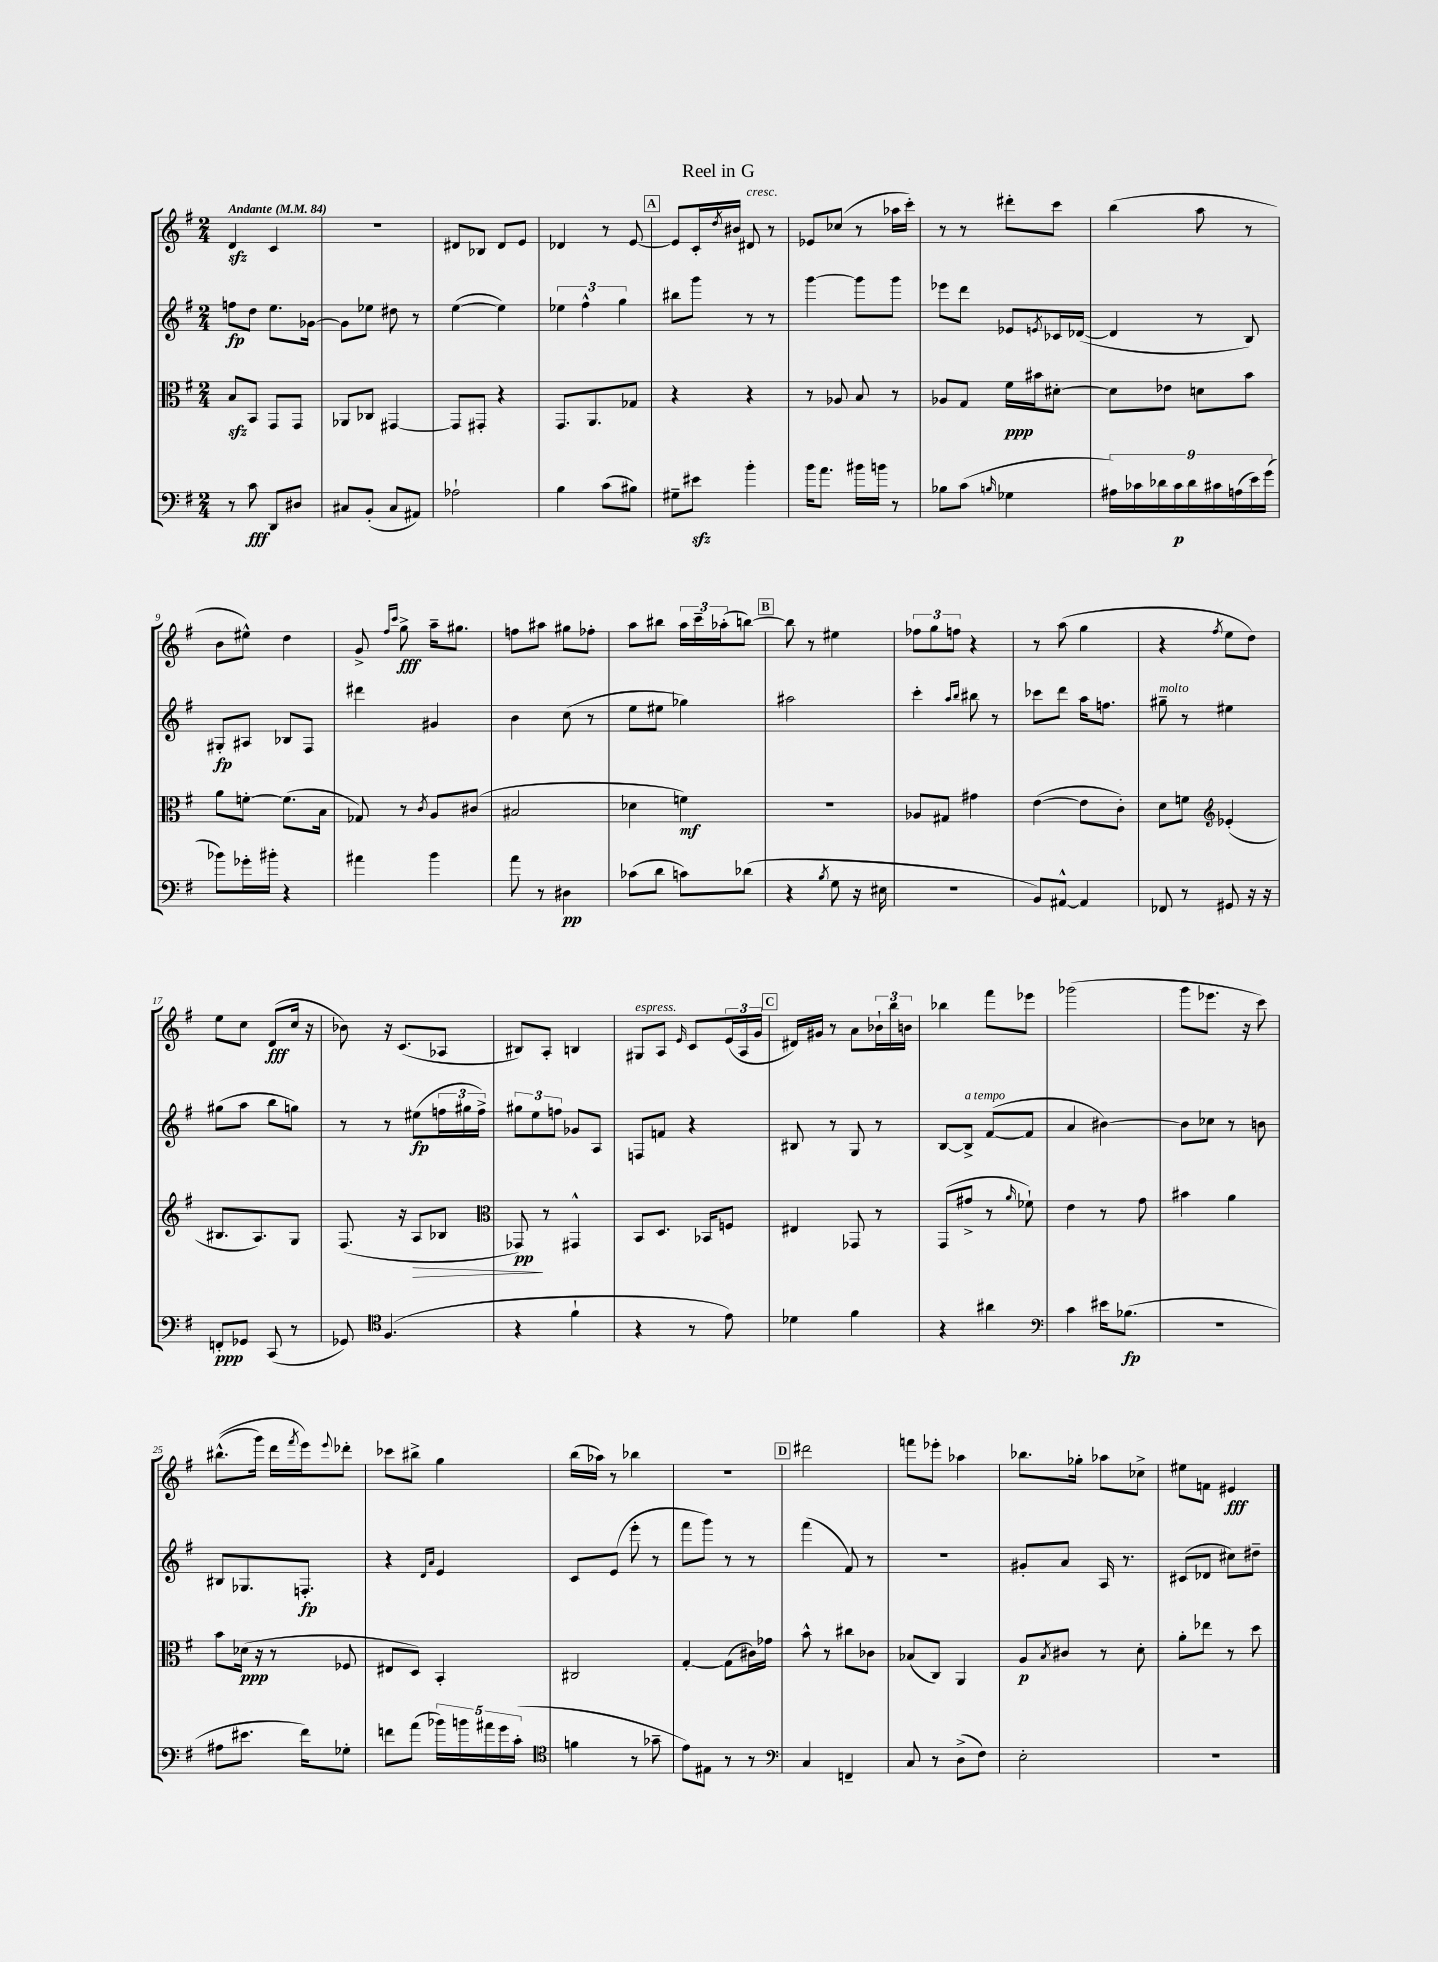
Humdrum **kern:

**kern	**dynam	**kern	**dynam	**kern	**dynam	**kern	**dynam
*part4	*part4	*part3	*part3	*part2	*part2	*part1	*part1
*staff4	*staff4	*staff3	*staff3	*staff2	*staff2	*staff1	*staff1
*clefF4	*	*clefC3	*	*clefG2	*	*clefG2	*
*k[f#]	*	*k[f#]	*	*k[f#]	*	*k[f#]	*
*M2/4	*	*M2/4	*	*M2/4	*	*M2/4	*
*MM84	*	*MM84	*	*MM84	*	*MM84	*
=1	=1	=1	=1	=1	=1	=1	=1
!	!	!	!	!	!	!LO:TX:a:B:t=Andante	!
8r	.	8Bzz/L	.	8ffn\L	fp	4dzz/	.
8c\	fff	8BB/J	.	8dd\J	.	.	.
8DD/L	.	8GG/L	.	8.ee\L	.	4c/	.
8D#X/J	.	8GG/J	.	.	.	.	.
.	.	.	.	[16g-X\Jk	.	.	.
=2	=2	=2	=2	=2	=2	=2	=2
8C#X/L	.	8AA-X/L	.	8g-\L]	.	2r	.
(8BB'/J	.	8C-X/J	.	8ee-X\J	.	.	.
8C#/L	.	[4GG#X/	.	8dd#X\	.	.	.
8AA#X/J)	.	.	.	8r	.	.	.
=3	=3	=3	=3	=3	=3	=3	=3
2A-X`\	.	8GG#/L]	.	([4ee\	.	8d#X/L	.
.	.	8GG#X'/J	.	.	.	8B-X/J	.
.	.	4r	.	4ee\])	.	8d#/L	.
.	.	.	.	.	.	8e/J	.
=4	=4	=4	=4	=4	=4	=4	=4
4B\	.	8.GG/L	.	6ee-X\	.	4d-X/	.
.	.	.	.	6ff#^^\	.	.	.
.	.	8.AA/	.	.	.	.	.
(8c\L	.	.	.	.	.	8r	.
.	.	.	.	6gg\	.	.	.
8B#X\J)	.	8G-X/J	.	.	.	[8e/	.
!!LO:REH:place=s1:t=A
=5	=5	=5	=5	=5	=5	=5	=5
8G#X~\L	.	4r	.	8bb#X\L	.	8e/L]	.
8e#Xzz\J	.	.	.	8ggg\J	.	16c'/L	.
.	.	.	.	.	.	8qdd/	.
.	.	.	.	.	.	16b#X/JJ	.
!	!	!	!	!	!	!LO:TX:a:i:t=cresc.	!
4b'\	.	4r	.	8r	.	8d#X/	.
.	.	.	.	8r	.	8r	.
=6	=6	=6	=6	=6	=6	=6	=6
16b\KL	.	8r	.	[4ggg\	.	8e-X/L	.
8.a\J	.	.	.	.	.	.	.
.	.	8A-X/	.	.	.	(8cc-X/J	.
16b#X\LL	.	8B/	.	8ggg\L]	.	8r	.
16bn\JJ	.	.	.	.	.	.	.
8r	.	8r	.	8ggg\J	.	16aa-X\LL	.
.	.	.	.	.	.	16ccc'\JJ)	.
=7	=7	=7	=7	=7	=7	=7	=7
8B-X\L	.	8A-X/L	.	8eee-X\L	.	8r	.
(8c\J	.	8G/J	.	8ddd\J	.	8r	.
16qqBn/	.	.	.	.	.	.	.
4G-X\	.	16f#\LL	ppp	8e-X/L	.	8ddd#X'\L	.
.	.	16b#X\J	.	.	.	.	.
.	.	.	.	8qen/	.	.	.
.	.	[8d#X'\J	.	16c-X/L	.	8ccc\J	.
.	.	.	.	([16d-X/JJ	.	.	.
=8	=8	=8	=8	=8	=8	=8	=8
18A#X\LL)	.	8d#\L]	.	4d-/]	.	(4bb\	.
18c-X\	.	.	.	.	.	.	.
18d-X\	.	.	.	.	.	.	.
.	.	8e-X\J	.	.	.	.	.
18c-\	p	.	.	.	.	.	.
18d-\	.	.	.	.	.	.	.
.	.	8dn\L	.	8r	.	8aa\	.
18c#X\	.	.	.	.	.	.	.
(18An\	.	.	.	.	.	.	.
.	.	8b\J	.	8B/)	.	8r	.
18e\)	.	.	.	.	.	.	.
(18g\JJ	.	.	.	.	.	.	.
!!LO:LB:g=z
=9	=9	=9	=9	=9	=9	=9	=9
8b-X\L)	.	8a\L	.	8G#X'/L	fp	8b\L	.
16g-X'\L	.	[8fn'\J	.	8A#X/J	.	8ee#X^^\J)	.
16b#X'\JJ	.	.	.	.	.	.	.
4r	.	(8.f\L]	.	8B-X/L	.	4dd\	.
.	.	.	.	8F#/J	.	.	.
.	.	16B\Jk	.	.	.	.	.
=10	=10	=10	=10	=10	=10	=10	=10
4a#X\	.	8G-X/)	.	4ddd#X\	.	8g^/	.
.	.	.	.	.	.	16qqff#/LL	.
.	.	.	.	.	.	16qqccc/JJ	.
.	.	8r	.	.	.	8gg^\	fff
.	.	8qc/	.	.	.	.	.
4b\	.	8A/L	.	4g#X/	.	16aa~\KL	.
.	.	.	.	.	.	8.gg#X\J	.
.	.	(8c#X/J	.	.	.	.	.
=11	=11	=11	=11	=11	=11	=11	=11
8a\	.	2B#X/	.	4b\	.	8ffn\L	.
8r	.	.	.	.	.	8aa#X\J	.
4D#X\	pp	.	.	(8cc\	.	8gg#X\L	.
.	.	.	.	8r	.	8ff-X'\J	.
=12	=12	=12	=12	=12	=12	=12	=12
(8c-X\L	.	4d-X\	.	8ee\L	.	8aa\L	.
8d\J	.	.	.	8ee#X\J	.	8bb#X\J	.
8cn\L)	.	4fn\)	mf	4gg-X\)	.	24aa\LL	.
.	.	.	.	.	.	24ccc~\	.
.	.	.	.	.	.	(24aa-X'\J	.
(8d-X\J	.	.	.	.	.	[8bbn\J)	.
!!LO:REH:place=s1:t=B
=13	=13	=13	=13	=13	=13	=13	=13
4r	.	2r	.	2aa#X\	.	8bb\]	.
.	.	.	.	.	.	8r	.
8qB/	.	.	.	.	.	.	.
8G\	.	.	.	.	.	4ee#X\	.
16r	.	.	.	.	.	.	.
16E#X\	.	.	.	.	.	.	.
=14	=14	=14	=14	=14	=14	=14	=14
2r	.	8A-X/L	.	4ccc'\	.	12ff-X\L	.
.	.	.	.	.	.	12gg\	.
.	.	8G#X/J	.	.	.	.	.
.	.	.	.	.	.	12ffn\J	.
.	.	.	.	16qqaa/LL	.	.	.
.	.	.	.	16qqbb/JJ	.	.	.
.	.	4g#X\	.	8bb#X\	.	4r	.
.	.	.	.	8r	.	.	.
=15	=15	=15	=15	=15	=15	=15	=15
8BB/L)	.	([4e\	.	8ccc-X\L	.	8r	.
[8AA#X^^/J	.	.	.	8ddd\J	.	(8aa\	.
4AA#/]	.	8e\L]	.	16aa\KL	.	4gg\	.
.	.	.	.	8.ffn\J	.	.	.
.	.	8c'\J)	.	.	.	.	.
=16	=16	=16	=16	=16	=16	=16	=16
!	!	!	!	!LO:TX:a:i:t=molto	!	!	!
8FF-X/	.	8d\L	.	8gg#X~\	.	4r	.
8r	.	8fn\J	.	8r	.	.	.
*	*	*clefG2	*	*	*	*	*
.	.	.	.	.	.	8qff#/	.
8GG#X/	.	(4e-X'/	.	4ee#X\	.	8ee\L	.
16r	.	.	.	.	.	8dd\J)	.
16r	.	.	.	.	.	.	.
!!LO:LB:g=z
=17	=17	=17	=17	=17	=17	=17	=17
8FFn'/L	ppp	8.B#X/L	.	(8gg#X\L	.	8ee\L	.
8GG-X/J	.	.	.	8aa\J	.	8cc\J	.
.	.	8.A/)	.	.	.	.	.
(8CC/	.	.	.	8bb\L	.	(8d/L	fff
8r	.	8G/J	.	8ggn\J)	.	16cc/Jk	.
.	.	.	.	.	.	16r	.
=18	=18	=18	=18	=18	=18	=18	=18
8GG-X/)	.	(8.F#/	.	8r	.	8b-X\)	.
*clefC4	*	*	*	*	*	*	*
(4.F#/	.	.	.	8r	.	16r	.
.	.	16r	.	.	.	(8.c/L	.
!	!	!	!LO:HP:b	!	!	!	!
.	.	8A/L	>	(8ee#X\L	fp	.	.
.	.	8B-X/J	.	24ffn\L	.	8A-X/J	.
.	.	.	.	24gg#X\	.	.	.
.	.	.	.	24ff^\JJ)	.	.	.
=19	=19	=19	=19	=19	=19	=19	=19
*	*	*clefC3	*	*	*	*	*
4r	.	8GG-X/)	pp	12gg#X\L	.	8B#X/L)	.
.	.	.	.	12ee\	.	.	.
.	.	8r	]	.	.	8A'/J	.
.	.	.	.	12ffn\J	.	.	.
4f#`\	.	4GG#X^^/	.	8g-X/L	.	4Bn/	.
.	.	.	.	8A/J	.	.	.
=20	=20	=20	=20	=20	=20	=20	=20
!	!	!	!	!	!	!LO:TX:a:i:t=espress.	!
4r	.	8BB/L	.	8Fn/L	.	8G#X/L	.
.	.	8.D/J	.	8fn/J	.	8A/J	.
.	.	.	.	.	.	16qqe/	.
8r	.	.	.	4r	.	8c/L	.
.	.	16BB-X/KL	.	.	.	.	.
8e\)	.	8Fn/J	.	.	.	(24e/L	.
.	.	.	.	.	.	24A/	.
.	.	.	.	.	.	24g/JJ	.
!!LO:REH:place=s1:t=C
=21	=21	=21	=21	=21	=21	=21	=21
4d-X\	.	4E#X/	.	8B#X/	.	16d#X/LL)	.
.	.	.	.	.	.	16g#X/JJ	.
.	.	.	.	8r	.	8r	.
4f#\	.	8GG-X/	.	8G/	.	8a\L	.
.	.	8r	.	8r	.	24b-X`\L	.
.	.	.	.	.	.	24bb\	.
.	.	.	.	.	.	24bn\JJ	.
=22	=22	=22	=22	=22	=22	=22	=22
4r	.	(8GG/L	.	[8B/L	.	4bb-X\	.
!	!	!	!	!LO:TX:a:i:t=a tempo	!	!	!
.	.	8g#X^/J	.	8B^/J]	.	.	.
4a#X\	.	8r	.	([8f#/L	.	8fff#\L	.
.	.	16qqa/	.	.	.	.	.
.	.	8f-X`\)	.	8f#/J]	.	8eee-X\J	.
=23	=23	=23	=23	=23	=23	=23	=23
*clefF4	*	*	*	*	*	*	*
4c\	.	4e\	.	4a/	.	(2ggg-X\	.
16e#X\KL	.	8r	.	[4b#X\)	.	.	.
(8.B-X\J	fp	.	.	.	.	.	.
.	.	8g\	.	.	.	.	.
=24	=24	=24	=24	=24	=24	=24	=24
2r	.	4b#X\	.	8b#\L]	.	8ggg\L	.
.	.	.	.	8cc-X\J	.	8.eee-X\J	.
.	.	4a\	.	8r	.	.	.
.	.	.	.	.	.	16r	.
.	.	.	.	8bn\	.	8ccc\)	.
!!LO:LB:g=z
=25	=25	=25	=25	=25	=25	=25	=25
8A#X\L	.	8b\L	.	8B#X/L	.	((8.bb#X^^\L	.
8.e#X\J	.	(16d-X\Jk	ppp	8.G-X/	.	.	.
.	.	16r	.	.	.	16ggg\Jk)	.
.	.	8r	.	.	.	16ddd\LL	.
.	.	.	.	.	.	8qfff#/	.
16f#\KL)	.	.	.	8.Fn'/J	fp	16eee\J)	.
.	.	.	.	.	.	8qqeee/	.
8G-X'\J	.	8F-X/	.	.	.	8ddd-X'\J	.
=26	=26	=26	=26	=26	=26	=26	=26
8fn\L	.	8E#X/L	.	4r	.	8ccc-X\L	.
(8a\J	.	8D/J)	.	.	.	8bb#X^\J	.
.	.	.	.	16qqd/LL	.	.	.
.	.	.	.	16qqa/JJ	.	.	.
20b-X\LL)	.	4BB'/	.	4e/	.	4gg\	.
20bn\	.	.	.	.	.	.	.
20a#X\	.	.	.	.	.	.	.
20g\	.	.	.	.	.	.	.
(20c'\JJ	.	.	.	.	.	.	.
=27	=27	=27	=27	=27	=27	=27	=27
*clefC4	*	*	*	*	*	*	*
4fn\	.	2C#X/	.	8c/L	.	(16bb\LL	.
.	.	.	.	.	.	16aa-X\JJ)	.
.	.	.	.	(8e/J	.	8r	.
8r	.	.	.	8eee'\	.	4bb-X\	.
8g-X~\	.	.	.	8r	.	.	.
=28	=28	=28	=28	=28	=28	=28	=28
8e\L)	.	[4G'/	.	8fff#\L	.	2r	.
8E#X\J	.	.	.	8ggg\J)	.	.	.
8r	.	(8G\L]	.	8r	.	.	.
8r	.	16c#X\L)	.	8r	.	.	.
.	.	16g-X\JJ	.	.	.	.	.
!!LO:REH:place=s1:t=D
=29	=29	=29	=29	=29	=29	=29	=29
*clefF4	*	*	*	*	*	*	*
4C/	.	8b^^\	.	(4fff#\	.	2ddd#X\	.
.	.	8r	.	.	.	.	.
4FFn~/	.	8cc#X\L	.	8f#/)	.	.	.
.	.	8c-X\J	.	8r	.	.	.
=30	=30	=30	=30	=30	=30	=30	=30
8C/	.	(8B-X/L	.	2r	.	8fffn\L	.
8r	.	8C/J)	.	.	.	8eee-X'\J	.
(8D^\L	.	4AA/	.	.	.	4aa-X\	.
8F#\J)	.	.	.	.	.	.	.
=31	=31	=31	=31	=31	=31	=31	=31
2E'\	.	8A/L	p	8g#X'/L	.	8.bb-X\L	.
.	.	8qB/	.	.	.	.	.
.	.	8c#X/J	.	8a/J	.	.	.
.	.	.	.	.	.	16gg-X'\Jk	.
.	.	8r	.	16A/	.	8aa-X\L	.
.	.	.	.	8.r	.	.	.
.	.	8d'\	.	.	.	8cc-X^\J	.
=32	=32	=32	=32	=32	=32	=32	=32
2r	.	8a'\L	.	(8c#X/L	.	8ee#X\L	.
.	.	8ee-X\J	.	8d-X/J	.	8fn\J	.
.	.	8r	.	8cc#X\L)	.	4e#X/	fff
.	.	8dd\	.	8dd#X~\J	.	.	.
==	==	==	==	==	==	==	==
*-	*-	*-	*-	*-	*-	*-	*-
